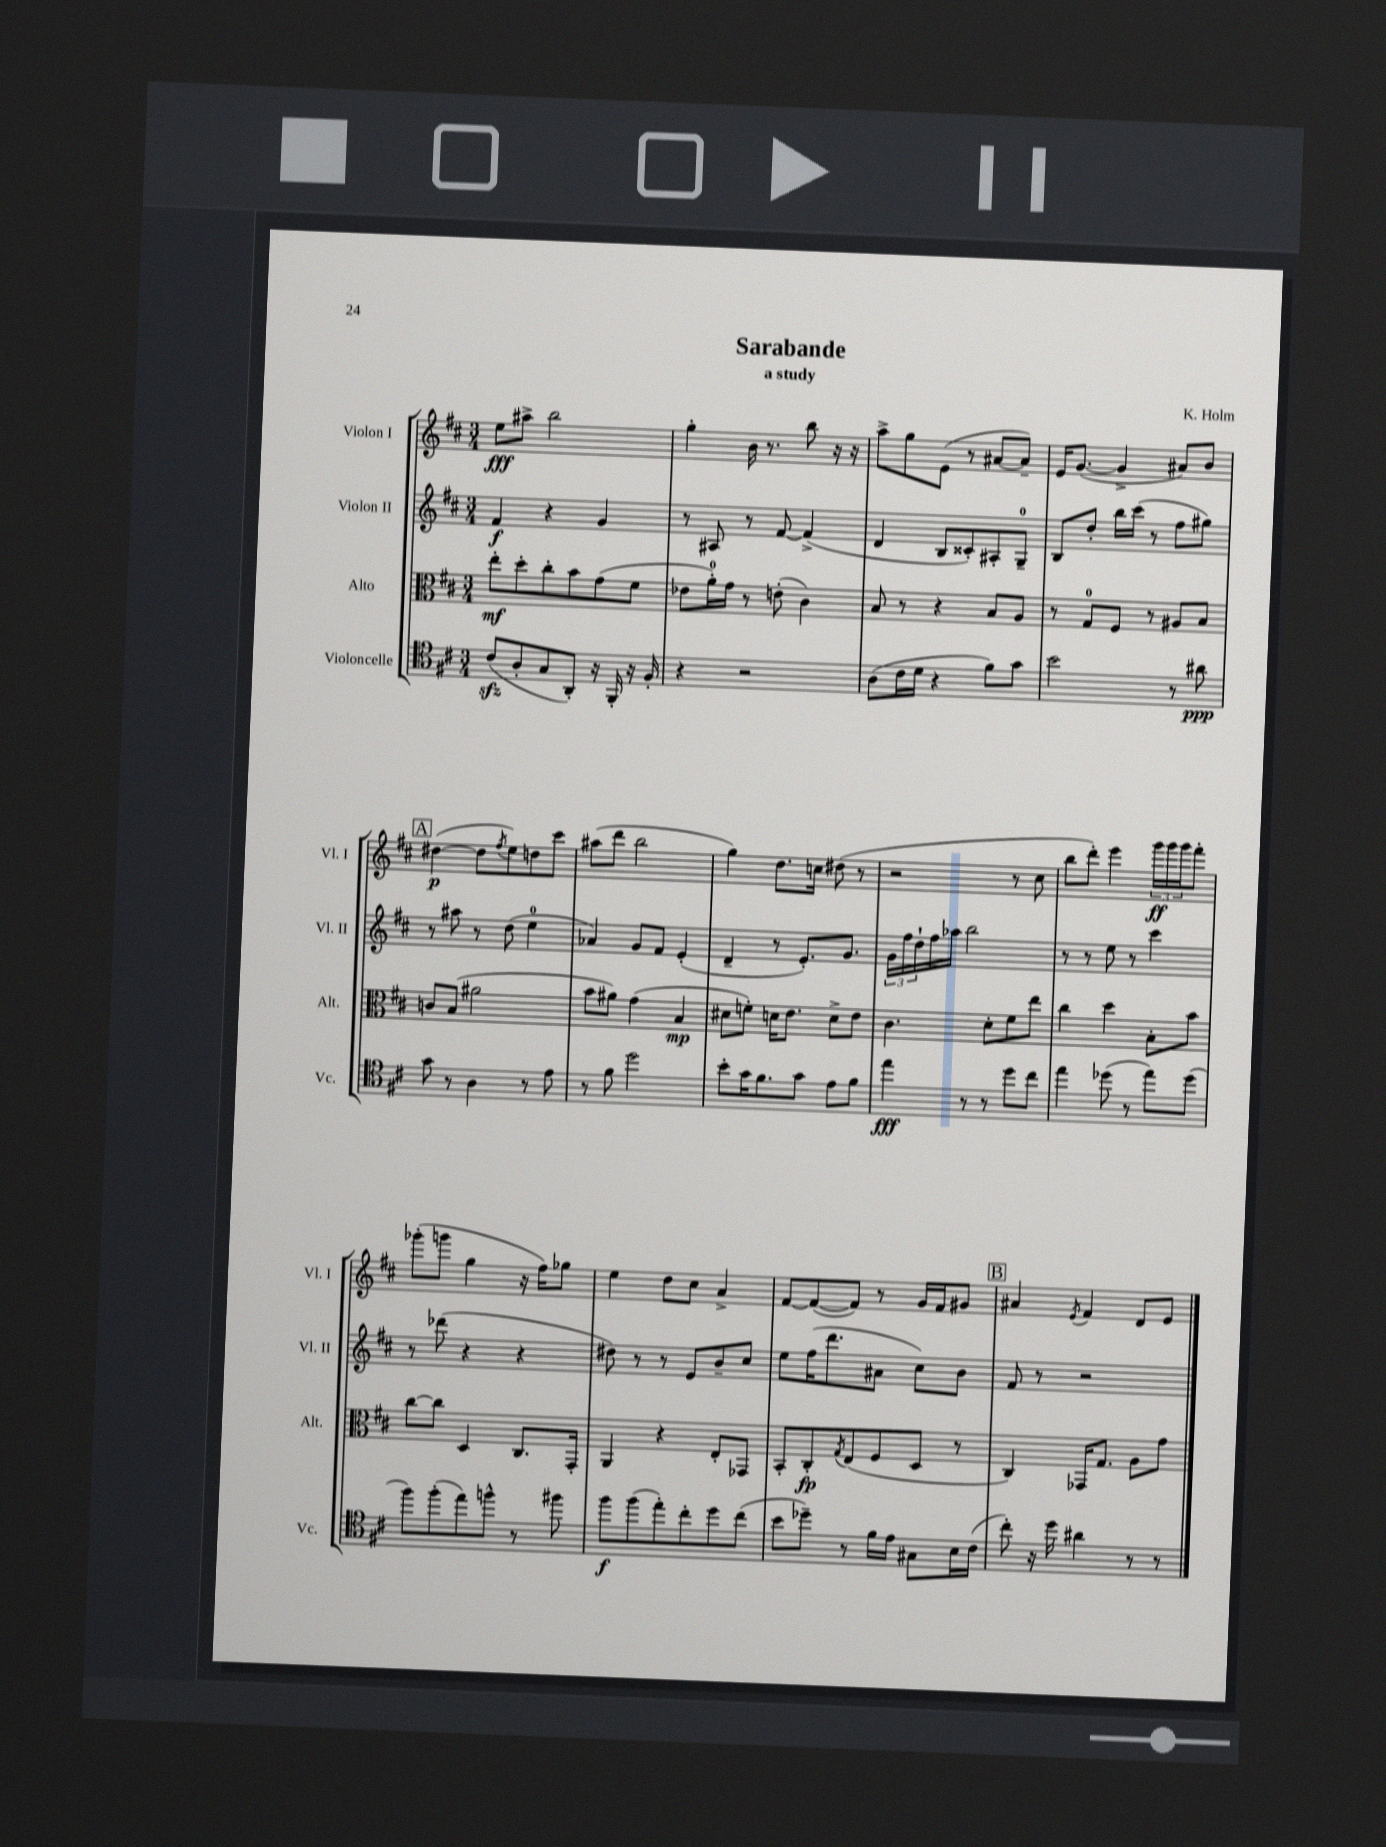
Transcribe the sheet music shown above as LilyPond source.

\header { title = "Sarabande" composer = "K. Holm" subtitle = "a study" }
<<
\new StaffGroup <<
\new Staff = "s0" \with { instrumentName = "Violon I" shortInstrumentName = "Vl. I" } {
    \clef treble \key d \major \numericTimeSignature \time 3/4
    e''8\fff ais''8-> b''2 |
    g''4-. b'16 r8. b''8 r16 r16 |
    a''8-> g''8 e'8( r8 ais'8~ ais'8--) |
    e'16 g'8.~( g'4-> ais'8) b'8 |
    \mark \markup { \box "A" } dis''4~\p( dis''8 \acciaccatura { fis''8 } e''8) d''8 cis'''8 |
    ais''8( d'''8 b''2 |
    g''4) d''8. c''16 dis''8( r8 |
    r2 r8 cis''8 |
    b''8 d'''8-.) e'''4 \tuplet 3/2 { g'''16\ff g'''16 g'''16 } fis'''8-. |
    ges'''8-.( g'''8 g''4 r16 fis''16) ges''8 |
    e''4 d''8 cis''8 a'4-> |
    fis'8~ fis'8~( fis'8) r8 g'16 fis'16 gis'8 |
    \mark \markup { \box "B" } ais'4 \acciaccatura { e'8 } fis'4 d'8 e'8 \bar "|." |
}
\new Staff = "s1" \with { instrumentName = "Violon II" shortInstrumentName = "Vl. II" } {
    \clef treble \key d \major \numericTimeSignature \time 3/4
    fis'4\f r4 g'4 |
    r8 ais8 r8 fis'8~ fis'4->( |
    d'4 b8 cisis'8-.) ais8-. g8-0-- |
    b8 d''8-. b''16 cis'''16( r8 fis''8 gis''8) |
    \mark \markup { \box "A" } r8 ais''8 r8 d''8( e''4-0 |
    aes'4) g'8 fis'8 e'4-.( |
    d'4-- r8 e'8.-.) g'8. |
    \tuplet 3/2 { g'16 fis''16 d''16-! } fis''16 aes''16 b''2 |
    r8 r8 e''8 r8 cis'''4 |
    r8 des'''8( r4 r4 |
    dis''8) r8 r8 e'8 b'8-- cis''8 |
    e''8 fis''16( d'''8. ais'8 cis''8) b'8 |
    \mark \markup { \box "B" } fis'8 r8 r2 \bar "|." |
}
\new Staff = "s2" \with { instrumentName = "Alto" shortInstrumentName = "Alt." } {
    \clef alto \key d \major \numericTimeSignature \time 3/4
    e''8-.\mf d''8-. cis''8-. b'8 g'8( fis'8 |
    ees'8 a'16-0-.) g'16 r8 e'8-.( cis'4) |
    b8 r8 r4 b8 a8 |
    r8 g8-0 fis8 r8 ais8 b8 |
    \mark \markup { \box "A" } c'8 b8( ais'2 |
    b'8 ais'8) g'4( b4\mp |
    dis'8 f'8-.) d'16 e'8. d'8-> e'8 |
    cis'4. d'8-. fis'8 e''8 |
    cis''4 d''4 b8-. b'8 |
    cis''8~ cis''8 d4 cis8. g,16-. |
    a,4 r4 e8-. ges,8 |
    b,8-. cis8-.\fp \acciaccatura { g8 } e8( fis8 d8 r8 |
    \mark \markup { \box "B" } cis4) ges,16 g8. a8 g'8 \bar "|." |
}
\new Staff = "s3" \with { instrumentName = "Violoncelle" shortInstrumentName = "Vc." } {
    \clef tenor \key d \major \numericTimeSignature \time 3/4
    cis'8\sfz( a8-. g8 a,8-.) r16 fis,16-. r16 fis16-. |
    r4 r2 |
    a8( cis'16 d'16 r4 fis'8) g'8 |
    b'2 r8 ais'8\ppp |
    \mark \markup { \box "A" } g'8 r8 a4 r8 e'8 |
    r8 fis'8 d''2 |
    b'8-. g'16 fis'8. g'8 e'8 fis'8 |
    e''4\fff r8 r8 d''8 cis''8 |
    e''4 des''8( r8 e''8) des''8( |
    fis''8) fis''8-.( e''8) f''8-^ r8 fis''8 |
    fis''8\f fis''8( e''8-.) cis''8-. d''8 cis''8( |
    b'8 des''8--) r8 fis'16 e'16 gis8 b16 cis'16( |
    \mark \markup { \box "B" } cis''8-.) r16 d''16 ais'4 r8 r8 \bar "|." |
}
>>
>>
\layout { \context { \Score \remove "Bar_number_engraver" } }
